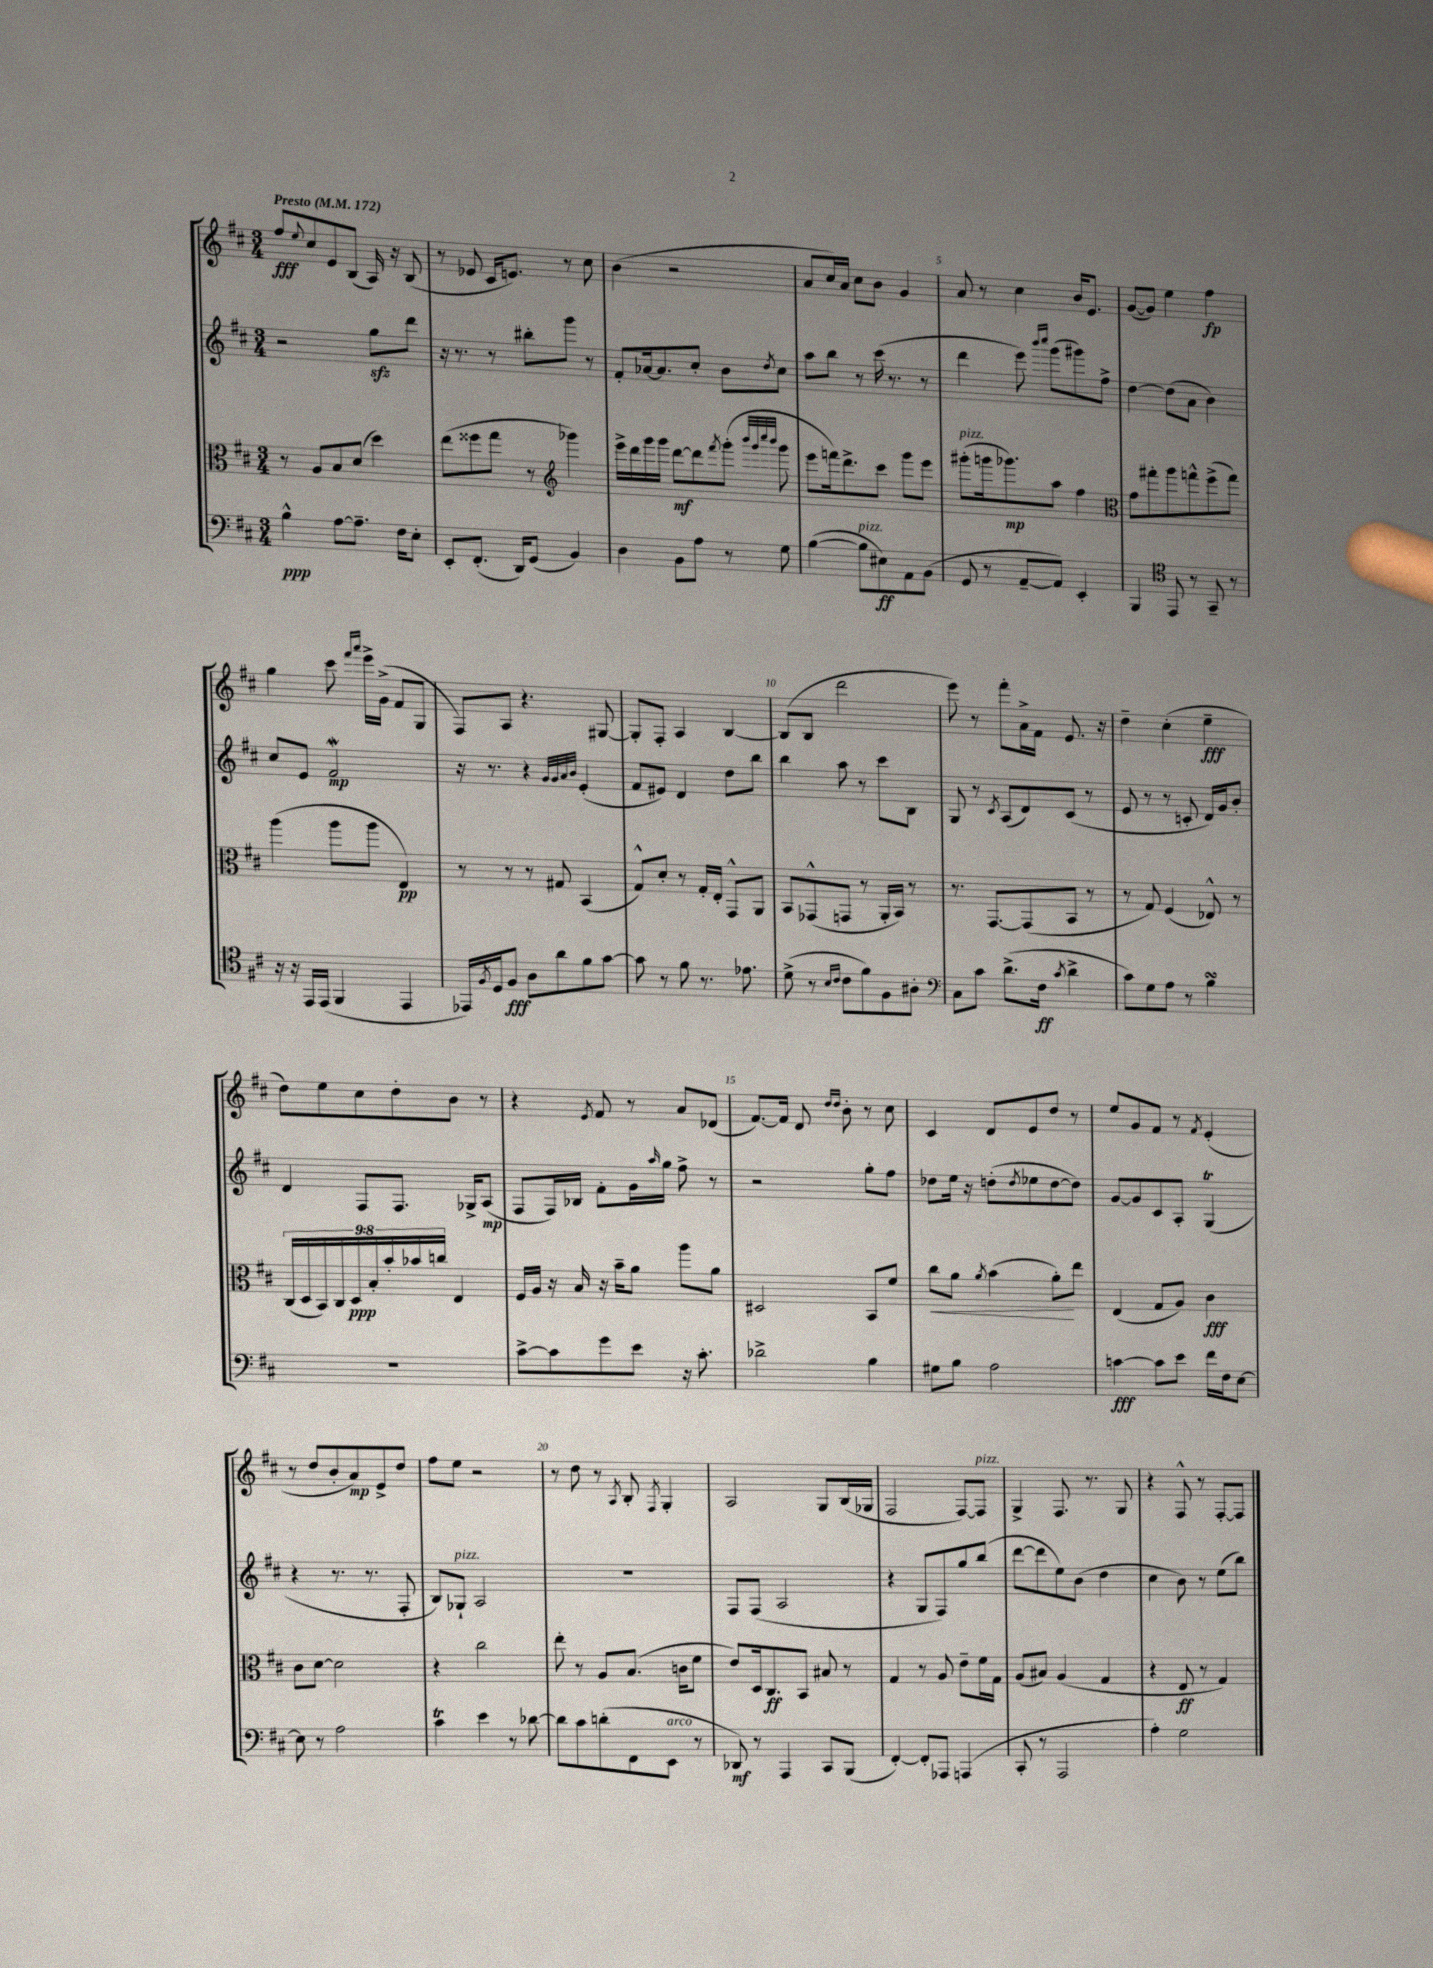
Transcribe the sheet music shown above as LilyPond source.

<<
\new StaffGroup <<
\new Staff = "s0" {
    \clef treble \key d \major \numericTimeSignature \time 3/4 \tempo "Presto" 4 = 172
    fis''8\fff \appoggiatura { e''8 } cis''8 e'8 b8( a16) r16 b8( |
    r8 ees'8 cis'16 e'8.) r8 cis''8 |
    b'4( r2 |
    a'8 cis''16) a'16 cis''8 b'8 g'4 |
    a'8 r8 cis''4 b'16 e'8. |
    g'8~( g'8) e''4 fis''4\fp |
    g''4 cis'''8 \grace { fis'''16 a'''16 } e'''16-> g'16->( fis'8 g8 |
    fis8) a8 r4. gis8~ |
    gis8-. fis8-. a4 b4~ |
    b8( b8 d'''2 |
    e'''8) r8 fis'''8-. a'16-> fis'16 e'8. r16 |
    d''4-- cis''4-.( e''4--\fff |
    d''8) e''8 cis''8 d''8-. b'8 r8 |
    r4 \acciaccatura { e'8 } fis'8 r8 a'8 des'8( |
    fis'8.~) fis'16 d'8 \grace { d''16 d''16 } b'8-. r8 cis''8 |
    cis'4 d'8 e'8 d''8 r8 |
    e''8 g'8 fis'8 r8 \acciaccatura { fis'8 } e'4-.( |
    r8 d''8 b'8-. a'8\mp) e'8-> d''8 |
    fis''8 e''8 r2 |
    r8 d''8 r8 \acciaccatura { a8 } b8-. \acciaccatura { fis8 } g4-. |
    a2 g8 b16( ges16 |
    fis2 fis8~) fis8^\markup { \italic "pizz." } |
    g4-> fis8. r8. g8 |
    r4 fis8-^ r8 fis8~-. fis8 \bar "|." |
}
\new Staff = "s1" {
    \clef treble \key d \major \numericTimeSignature \time 3/4
    r2 g''8\sfz d'''8 |
    r16 r8. r8 bis''8-. g'''8 r8 |
    fis'8-. aes'16~ aes'8. cis''8-. b'8 \acciaccatura { d''8 } cis''8 |
    a''8 b''8 r8 cis'''16( r8. r8 |
    d'''4 e'''8) \grace { b'''16 cis''''16 } g'''8( gis'''8) fis''8-> |
    d''4~ d''8( a'8 b'4) |
    cis''8 e'8 fis'2\mordent\mp |
    r16 r8. r4 \grace { g'32 g'32 a'32 b'32 } e'4-.( |
    fis'8 eis'8) d'4 d''8 b''8 |
    b''4 a''8 r8 cis'''8 b8 |
    g8 r8 \acciaccatura { cis'8 } a8( d'8) cis'8( r8 |
    e'8 r8 r8 c'8-. d'16) g'16 b'8-. |
    d'4 fis8 fis8. ges16-> a8\mp( |
    fis8 fis16) bes16 fis'8-. g'16 \grace { a''16 } g''16 fis''8-> r8 |
    r2 g''8-. fis''8 |
    des''8 e''16 r16 d''8-.( \acciaccatura { d''8 } ees''8 d''8~ d''8) |
    g'8~ g'8 cis'8 a8-. g4\trill( |
    r4 r8. r8. fis8-. |
    b8) ges8-!^\markup { \italic "pizz." } a2 |
    R2. |
    fis8 fis8( a2 |
    r4 g8 fis8) g''8 b''8( |
    d'''8~ d'''8 e''8) b'8( d''4 |
    cis''4 b'8) r8 e''8( b''8) \bar "|." |
}
\new Staff = "s2" {
    \clef alto \key d \major \numericTimeSignature \time 3/4 \override Staff.TupletNumber.text = #tuplet-number::calc-fraction-text
    r8 a8 b8 d'8( d''4) |
    e''8( fisis''8 g''8 r8 \clef treble ges'''4) |
    e'''16-> d'''16 g'''16 g'''16 d'''8~\mf d'''8 \acciaccatura { fis'''8 } g'''8-.( \grace { b'''32 g'''32 cis''''32 b'''32 } g'''8 |
    e'''8 f'''16) d'''8.-> cis'''8 g'''8 e'''8 |
    gis'''8-.^\markup { \italic "pizz." }( g'''16 ges'''8.\mp) a''8 fis''4 |
    \clef alto g'8 gis''8-. a''8 g''8-^ fis''8->( g''8) |
    a''4( a''8 a''8 e4\pp) |
    r8 r8 r8 gis8 b,4( |
    g8-^) d'8-. r8 g16-. e16-. g,8-^ a,8 |
    b,8 ges,8-^( g,8 r8 a,16-. b,16) r8 |
    r8. g,8.~ g,8( b,8 r8 |
    r8 g8) fis4( ees8-^) r8 |
    \tuplet 9/8 { cis16( d16 b,16) cis16 d16\ppp b16-. b'16-. bes'16 c''16 } e4 |
    fis16 a16 r16 b16 r16 b'16-- a'8 a''8 a'8 |
    dis2 b,8 fis'8 |
    cis''8\< a'8 \acciaccatura { a'8 } b'4( a'8-.\!) e''8 |
    e4( g8 a8) cis'4\fff |
    cis'8 d'8~ d'2 |
    r4 cis''2 |
    e''8-. r8 a8 b8.( c'16 fis'8 |
    e'8) d16 cis8.\ff b,8 bis8 r8 |
    g4 r8 a8 e'8-- fis'16 g16 |
    a8( bis8) a4( g4 |
    r4 e8\ff r8 g4) \bar "|." |
}
\new Staff = "s3" {
    \clef bass \key d \major \numericTimeSignature \time 3/4
    b4-^\ppp a8~ a8.-- fis16 e8-. |
    e,8-. fis,8.-.( d,16) g,8( b,4) |
    d4 b,8 a8 r8 g8 |
    b4~( b8^\markup { \italic "pizz." } eis8\ff) a,8 b,8( |
    g,8 r8 a,8~-- a,8) e,4-. |
    b,,4 \clef tenor e,8 r8 g,8-- r8 |
    r16 r16 e,16 e,16( fis,4 e,4 |
    ees,16) \acciaccatura { fis8 } d16 fis8\fff a8 a'8 fis'8 g'8~ |
    g'8 r8 fis'8 r8. ees'8. |
    d'8->( r8 \grace { b16 cis'16 } cis'8 fis'8) fis8 ais8-. |
    \clef bass cis8 cis'8 d'8.->( fis16\ff \acciaccatura { cis'8 } d'4-> |
    cis'8) g8 a8 r8 b4\turn |
    R2. |
    cis'8~-> cis'8 g'8 e'8 r16 cis'8.-. |
    des'2-> b4 |
    gis8 b8 a2 |
    c'4~\fff c'8 e'8 fis'16 fis16 e8~ |
    e8 r8 a2 |
    cis'4\trill e'4 r8 des'8~ |
    des'8 cis'8 d'8-.( fis,8 e,8^\markup { \italic "arco" } r8 |
    des,8\mf) r8 a,,4 cis,8 b,,8( |
    fis,4~-.) fis,8-. aes,,8 a,,4( |
    cis,8-. r8 a,,2 |
    a4-.) g2 \bar "|." |
}
>>
>>
\layout { \context { \Score \override BarNumber.break-visibility = ##(#f #t #t) barNumberVisibility = #(every-nth-bar-number-visible 5) } }
